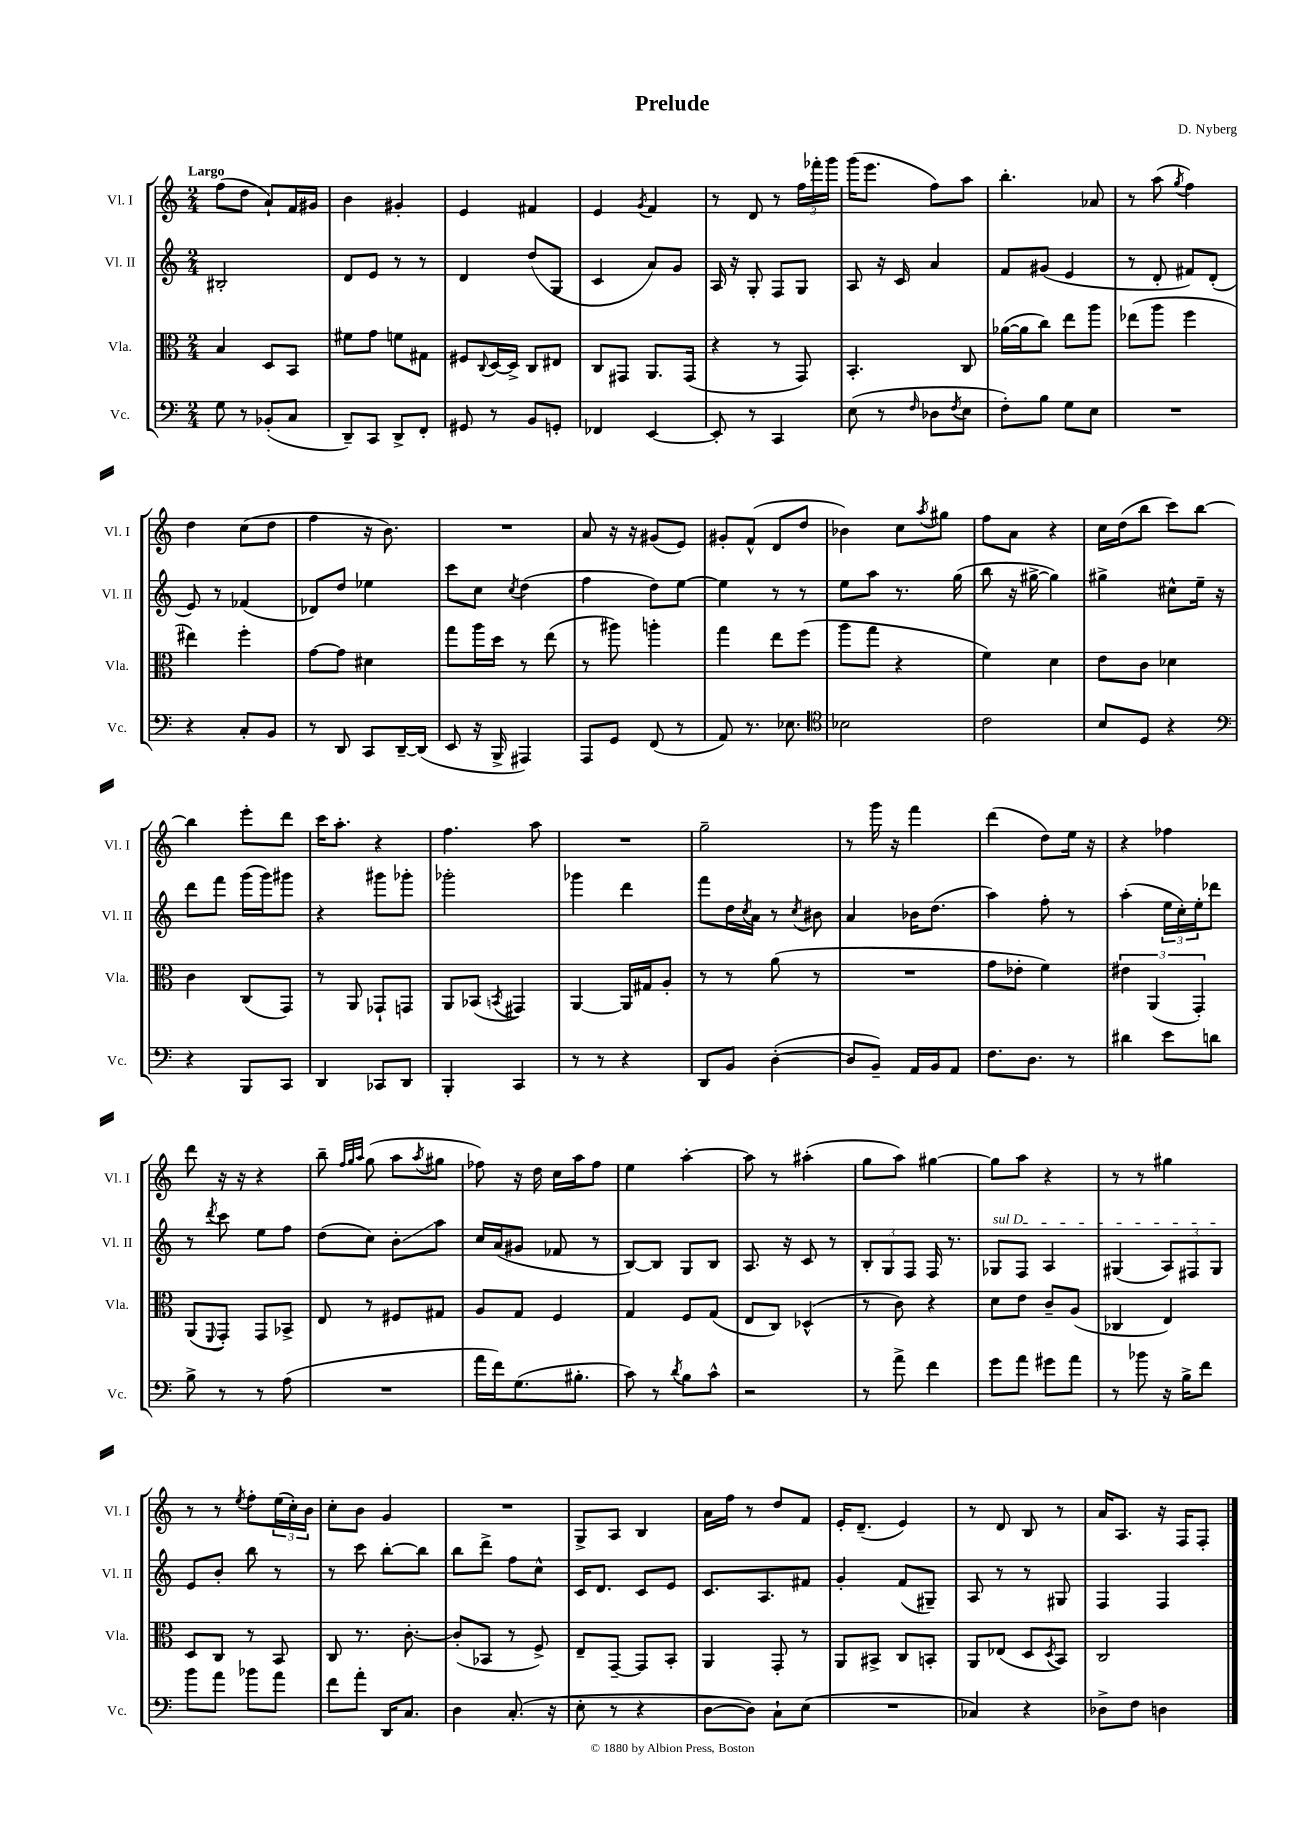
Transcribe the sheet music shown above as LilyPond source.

\header { title = "Prelude" composer = "D. Nyberg" }
<<
\new StaffGroup <<
\new Staff = "s0" \with { instrumentName = "Vl. I" shortInstrumentName = "Vl. I" } {
    \clef treble \key c \major \numericTimeSignature \time 2/4 \tempo "Largo"
    f''8( d''8 a'8-!) f'16 gis'16 |
    b'4 gis'4-. |
    e'4 fis'4 |
    e'4 \acciaccatura { g'8 } f'4 |
    r8 d'8 r8 \tuplet 3/2 { f''16 fes'''16-. g'''16 } |
    g'''16( e'''8. f''8) a''8 |
    b''4.-. aes'8 |
    r8 a''8( \acciaccatura { g''8 } f''4) |
    d''4 c''8( d''8 |
    f''4 r16 b'8.) |
    R2 |
    a'8 r16 r16 gis'8( e'8) |
    gis'8-. f'8-^( d'8 d''8 |
    bes'4) c''8 \acciaccatura { a''8 } gis''8 |
    f''8 a'8 r4 |
    c''16 d''16( b''8 c'''8) b''8~ |
    b''4 e'''8-. d'''8 |
    c'''16 a''8.-. r4 |
    f''4. a''8 |
    R2 |
    g''2-- |
    r8 g'''16 r16 f'''4 |
    d'''4( d''8) e''16 r16 |
    r4 fes''4 |
    d'''8 r16 r16 r4 |
    b''8-- \grace { f''32 g''32 a''32 } g''8( a''8 \acciaccatura { a''8 } gis''8 |
    fes''8) r16 d''16 c''16 a''16 fes''8 |
    e''4 a''4~-. |
    a''8 r8 ais''4-.( |
    g''8 a''8) gis''4~ |
    gis''8 a''8 r4 |
    r8 r8 gis''4 |
    r8 r8 \acciaccatura { e''8 } f''8-. \tuplet 3/2 { e''16( c''16-.) b'16 } |
    c''8-. b'8 g'4 |
    R2 |
    g8-> a8 b4 |
    a'16 f''16 r8 d''8 f'8 |
    e'16-. d'8.--( e'4) |
    r8 d'8 b8 r8 |
    a'16 a8. r16 f16 f8-. \bar "|." |
}
\new Staff = "s1" \with { instrumentName = "Vl. II" shortInstrumentName = "Vl. II" } {
    \clef treble \key c \major \numericTimeSignature \time 2/4
    bis2-. |
    d'8 e'8 r8 r8 |
    d'4 d''8( g8 |
    c'4 a'8) g'8 |
    a16 r16 g8-. f8 g8 |
    a8 r16 c'16 a'4 |
    f'8 gis'8( e'4 |
    r8 d'8-. fis'8) d'8-.( |
    e'8) r8 fes'4( |
    des'8) d''8 ees''4 |
    c'''8 c''8 \acciaccatura { c''8 } d''4( |
    f''4 d''8) e''8~ |
    e''4 r8 r8 |
    e''8 a''8 r8. g''16( |
    b''8 r16 gis''16~-> gis''4) |
    gis''4-> cis''8-^ e''16-- r16 |
    d'''8 f'''8 g'''16( g'''16) gis'''8 |
    r4 gis'''8 ges'''8-. |
    ges'''2-. |
    ges'''4 d'''4 |
    f'''8 d''16 \acciaccatura { c''8 } a'16 r8 \acciaccatura { c''8 } bis'8 |
    a'4 bes'16 d''8.( |
    a''4) f''8-. r8 |
    a''4-.( \tuplet 3/2 { e''16 c''16-.) e''16-. } des'''8 |
    r8 \acciaccatura { d'''8 } c'''8 e''8 f''8 |
    d''8( c''8) b'8-.\glissando a''8 |
    c''16 a'16( gis'8 fes'8 r8 |
    b8~) b8 g8 b8 |
    a8. r16 c'8 r8 |
    \tuplet 3/2 { b8-. g8 f8 } f16 r8. |
    \once \override TextSpanner.bound-details.left.text = \markup { \italic "sul D" } ges8\startTextSpan f8 a4 |
    gis4( \tuplet 3/2 { a8) fis8 gis8\stopTextSpan } |
    e'8 b'8-. b''8 r8 |
    r8 c'''8 b''8~-. b''8 |
    b''8 d'''8-> f''8 c''8-^ |
    c'16 d'8. c'8 e'8 |
    c'8. a8. fis'8 |
    g'4-. f'8( gis8--) |
    a8 r8 r8 gis8 |
    f4 f4 \bar "|." |
}
\new Staff = "s2" \with { instrumentName = "Vla." shortInstrumentName = "Vla." } {
    \clef alto \key c \major \numericTimeSignature \time 2/4
    b4 d8 b,8 |
    fis'8 g'8 f'8 gis8 |
    fis8 \appoggiatura { c8 } d16~ d16-> c8 eis8 |
    c8 gis,8 a,8. gis,16( |
    r4 r8 g,8) |
    b,4.-. c8 |
    aes'16~( aes'16 c''8) e''8 a''8 |
    ees''8( a''8 f''4 |
    eis''4) f''4-. |
    g'8~ g'8 dis'4 |
    g''8 a''16 d''16 r8 e''8( |
    r8 ais''8) a''4-. |
    g''4 e''8 f''8( |
    a''8 g''8 r4 |
    f'4) d'4 |
    e'8 c'8 des'4 |
    c'4 c8( g,8) |
    r8 a,8 ges,8-! g,8 |
    a,8 bes,8( \acciaccatura { b,8 } gis,4) |
    a,4~ a,16 gis16 a8-. |
    r8 r8 a'8( r8 |
    R2 |
    g'8 ees'8-. f'4) |
    \tuplet 3/2 { eis'4 a,4( g,4-.) } |
    a,8( \appoggiatura { f,8 } g,8-.) g,8 bes,8-> |
    e8 r8 fis8 gis8 |
    a8 g8 f4 |
    g4 f8 g8( |
    e8 c8) des4-^( |
    r8 c'8) r4 |
    d'8 e'8 c'8-- a8( |
    ces4 e4) |
    d8 c8 r8 b,8 |
    c8 r8. c'8.~-. |
    c'8-.( bes,8 r8 f8->) |
    e8-- g,8~-- g,8 b,8-. |
    a,4 g,8-. r8 |
    a,8 bis,8-> c8 b,8-. |
    a,8 ees8( d8 \acciaccatura { d8 } b,8) |
    c2 \bar "|." |
}
\new Staff = "s3" \with { instrumentName = "Vc." shortInstrumentName = "Vc." } {
    \clef bass \key c \major \numericTimeSignature \time 2/4
    g8 r8 bes,8-.( c8 |
    d,8--) c,8 d,8-> f,8-. |
    gis,8 r8 b,8 g,8-. |
    fes,4 e,4~ |
    e,8-. r8 c,4 |
    e8( r8 \grace { f16 } des8 \acciaccatura { f8 } e8 |
    f8-.) b8 g8 e8 |
    R2 |
    r4 c8-. b,8 |
    r8 d,8 c,8 d,16~-- d,16( |
    e,8 r16 b,,16-> ais,,4) |
    a,,8 g,8 f,8( r8 |
    a,8) r8. ees8. |
    \clef tenor bes2 |
    c'2 |
    b8 d8 r4 |
    \clef bass r4 b,,8 c,8 |
    d,4 ces,8 d,8 |
    b,,4-. c,4 |
    r8 r8 r4 |
    d,8 b,8 d4~-.( |
    d8 b,8--) a,16 b,16 a,8 |
    f8. d8. r8 |
    dis'4 e'8 d'8 |
    b8-> r8 r8 a8( |
    R2 |
    a'16 f'16) g8.( bis8.-. |
    c'8) r8 \acciaccatura { d'8 } b8 c'8-^ |
    r2 |
    r8 a'8-> f'4 |
    g'8 a'8 gis'8 a'8 |
    r8 bes'8 r16 b16-> f'8 |
    b'8 a'8 bes'8 a'8 |
    f'8 a'8-. d,16 c8. |
    d4 c8.-.( r16 |
    e8-. r8 r4 |
    d8~ d8) c8-! e8( |
    R2 |
    ces4) r4 |
    des8-> f8 d4 \bar "|." |
}
>>
>>
\layout { \context { \Score \remove "Bar_number_engraver" } }
